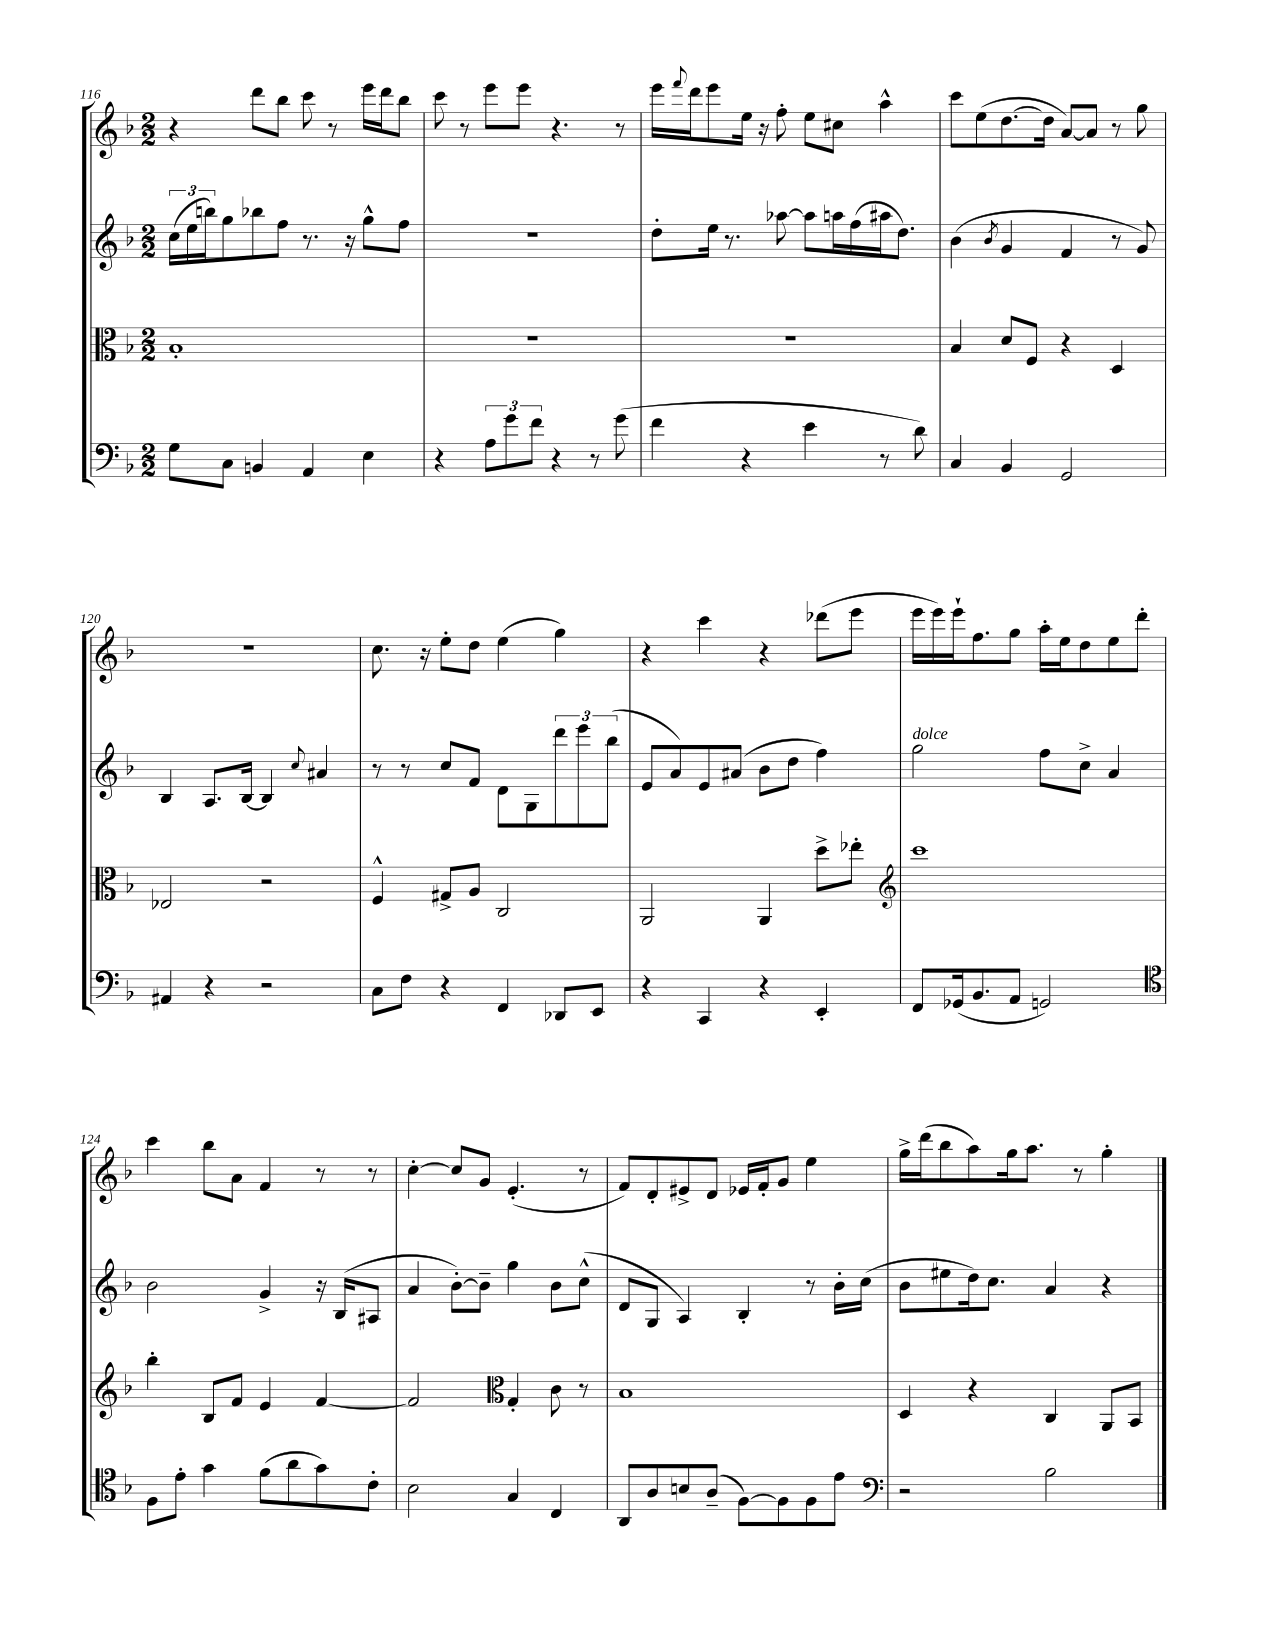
<<
\new StaffGroup <<
\new Staff = "s0" {
    \clef treble \key f \major \numericTimeSignature \time 2/2
    r4 d'''8 bes''8 c'''8 r8 e'''16 d'''16 bes''8 |
    c'''8 r8 e'''8 e'''8 r4. r8 |
    e'''16 \appoggiatura { f'''8 } d'''16 e'''8 e''16 r16 f''8-. e''8 cis''8 a''4-^ |
    c'''8 e''8( d''8.~ d''16 a'8~) a'8 r8 g''8 |
    R1 |
    c''8. r16 e''8-. d''8 e''4( g''4) |
    r4 c'''4 r4 des'''8( e'''8 |
    e'''16 e'''16) e'''16-! f''8. g''8 a''16-. e''16 d''8 e''8 d'''8-. |
    c'''4 bes''8 a'8 f'4 r8 r8 |
    c''4~-. c''8 g'8 e'4.-.( r8 |
    f'8) d'8-. eis'8-> d'8 ees'16 f'16-. g'8 e''4 |
    g''16-> d'''16( bes''8 a''8) g''16 a''8. r8 g''4-. \bar "|." |
}
\new Staff = "s1" {
    \clef treble \key f \major \numericTimeSignature \time 2/2
    \tuplet 3/2 { c''16( e''16 b''16) } g''8 bes''8 f''8 r8. r16 g''8-^ f''8 |
    r1 |
    d''8-. e''16 r8. aes''8~ aes''8 a''16 f''16( ais''16 d''8.) |
    bes'4( \acciaccatura { bes'8 } g'4 f'4 r8 g'8) |
    bes4 a8. bes16~ bes4 \appoggiatura { c''8 } ais'4 |
    r8 r8 c''8 f'8 d'8 g8 \tuplet 3/2 { d'''8 e'''8 bes''8( } |
    e'8 a'8) e'8 ais'8( bes'8 d''8 f''4) |
    g''2^\markup { \italic "dolce" } f''8 c''8-> a'4 |
    bes'2 g'4-> r16 bes16( ais8 |
    a'4 bes'8~-.) bes'8-- g''4 bes'8 c''8-^( |
    d'8 g8 a4) bes4-. r8 bes'16-. c''16( |
    bes'8 eis''8 d''16) c''8. a'4 r4 \bar "|." |
}
\new Staff = "s2" {
    \clef alto \key f \major \numericTimeSignature \time 2/2
    bes1-. |
    R1 |
    R1 |
    bes4 d'8 f8 r4 d4 |
    ees2 r2 |
    f4-^ gis8-> a8 c2 |
    a,2 a,4 d''8-> ees''8-. |
    \clef treble c'''1 |
    bes''4-. bes8 f'8 e'4 f'4~ |
    f'2 \clef alto g4-. c'8 r8 |
    bes1 |
    d4 r4 c4 a,8 bes,8 \bar "|." |
}
\new Staff = "s3" {
    \clef bass \key f \major \numericTimeSignature \time 2/2
    g8 c8 b,4 a,4 e4 |
    r4 \tuplet 3/2 { a8 g'8 f'8 } r4 r8 g'8( |
    f'4 r4 e'4 r8 d'8) |
    c4 bes,4 g,2 |
    ais,4 r4 r2 |
    c8 f8 r4 f,4 des,8 e,8 |
    r4 c,4 r4 e,4-. |
    f,8 ges,16( bes,8. a,8 g,2) |
    \clef tenor f8 e'8-. g'4 f'8( a'8 g'8) c'8-. |
    bes2 g4 c4 |
    a,8 a8 b8 a8--( f8~) f8 f8 e'8 |
    \clef bass r2 bes2 \bar "|." |
}
>>
>>
\layout { \context { \Score currentBarNumber = #116 } }
